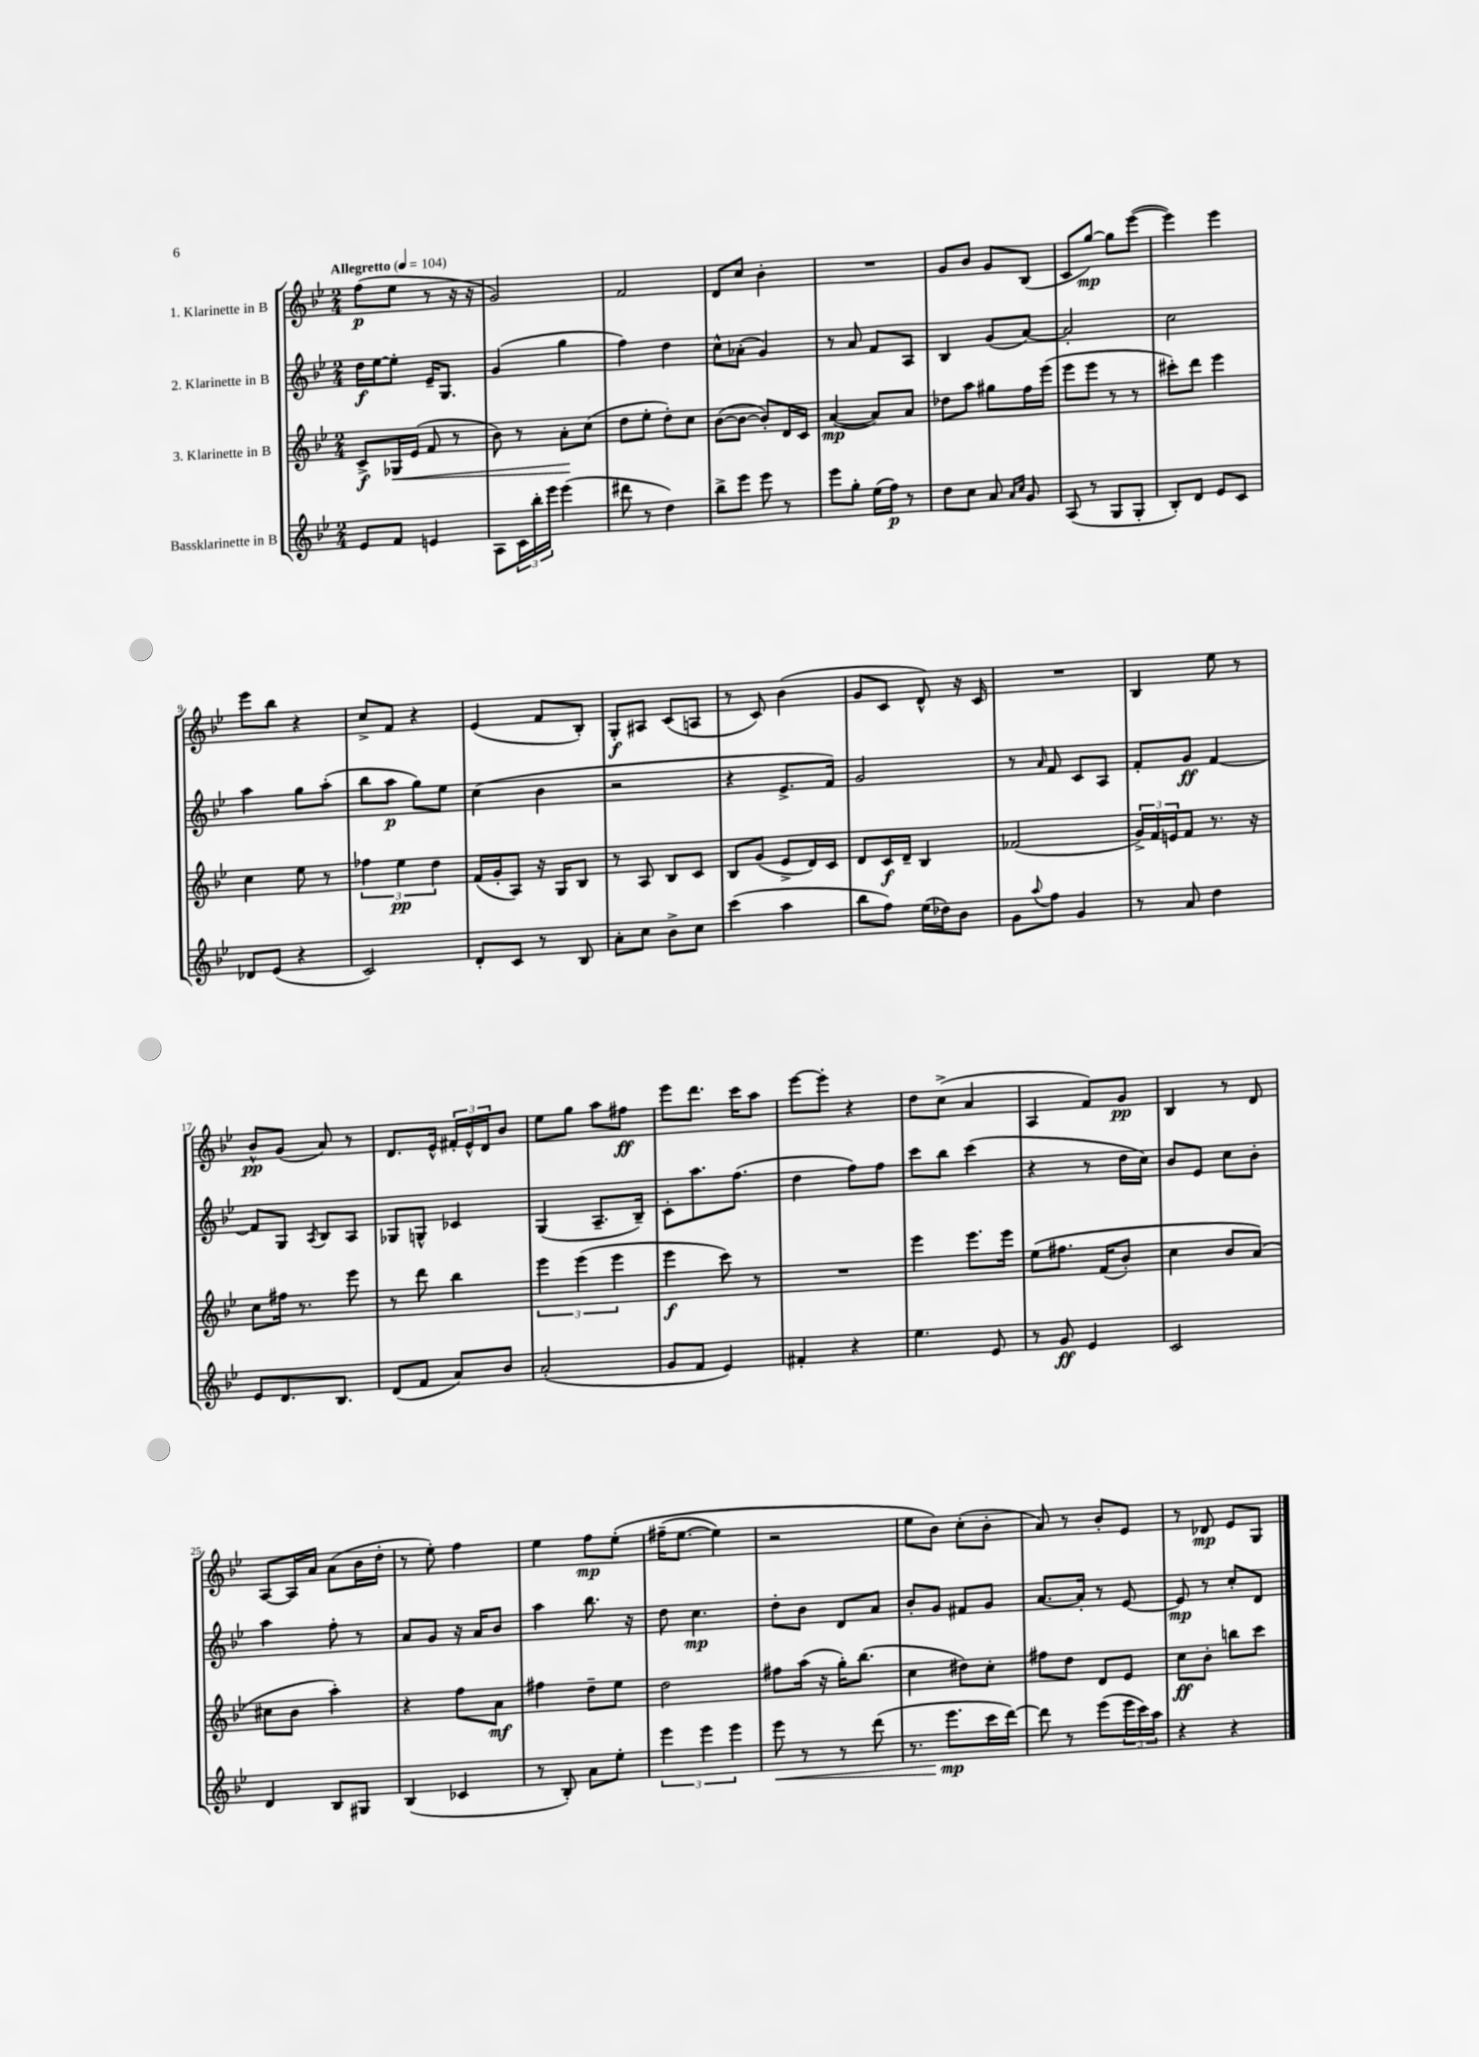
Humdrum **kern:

**kern	**kern	**kern	**kern
*staff4	*staff3	*staff2	*staff1
*clefG2	*clefG2	*clefG2	*clefG2
*k[b-e-]	*k[b-e-]	*k[b-e-]	*k[b-e-]
*M2/4	*M2/4	*M2/4	*M2/4
*MM104	*MM104	*MM104	*MM104
8e-	8c^	16dd	(8ff
.	.	[16ee-	.
8f	16G-	8ee-']	8ee-
.	(16e-	.	.
4e	8f	16e-~	8r
.	.	8.G	.
.	8r	.	16r
.	.	.	16r
=	=	=	=
8A	8b-)	(4g	2g)
24c	8r	.	.
24bb-'	.	.	.
24eee-	.	.	.
(4eee-	8a'	4gg	.
.	(8cc	.	.
=	=	=	=
8ddd#	8dd	4ff)	2f
8r	8ee-'	.	.
4dd)	8dd')	4dd	.
.	8cc	.	.
=	=	=	=
8bb-^	([8b-	8cc^^	8d
8eee-	8b-_	(8a-'	8cc
8eee-	8b-'])	4g)	4b-'
8r	16d	.	.
.	16c	.	.
=	=	=	=
8eee-	([4a	8r	2r
8gg'	.	8a	.
(16ee-	8a])	8f	.
16ff)	.	.	.
8r	8a	8A	.
=	=	=	=
8dd	8dd-	4B-	8g
8cc	8aa	.	8b-
8a	8gg#	(8g	8g
16qqa	.	.	.
16qqcc	.	.	.
8g	16ff	[8a)	(8B-
.	(16eee-	.	.
=	=	=	=
(8A	8eee-	2a']	8c
8r	8eee-	.	[8gg)
8G	8r	.	8gg]
8G'	8r	.	([8eee-
=	=	=	=
8B-')	8ccc#')	2cc	4eee-])
8d	8ddd	.	.
8e-	4eee-	.	4eee-
8c	.	.	.
=	=	=	=
8d-	4cc	4aa	8eee-
(8e-	.	.	8bb-
4r	8ee-	8gg	4r
.	8r	(8aa'	.
=	=	=	=
2c)	6ff-	8bb-	8cc^
.	.	8aa	8f
.	6ee-	.	.
.	.	8gg)	4r
.	6dd	.	.
.	.	8ee-	.
=	=	=	=
8d'	(16f	(4cc	(4e-
.	16g'	.	.
8c	8A)	.	.
8r	16r	4b-	8f
.	16G	.	.
8B-	8B-	.	8B-')
=	=	=	=
8a'	8r	2r	8G'
8cc	8A	.	8A#
8b-^	8B-	.	(8c
8cc	8c	.	8A
=	=	=	=
(4ccc	8B-	4r	8r
.	(8g	.	8c)
4aa	8e-^	8.e-^	(4b-
.	16d)	.	.
.	16c	16f)	.
=	=	=	=
8bb-	8d	2g	8g
8ff)	16c	.	8c
.	16d~	.	.
(16ee-	4B-	.	8d^^)
16dd-)	.	.	.
8b-	.	.	16r
.	.	.	16c
=	=	=	=
8g	(2f-	8r	2r
8qqaa	.	16qqa	.
8ff	.	8f	.
4g	.	8c	.
.	.	8A	.
=	=	=	=
8r	24g^)	8f'	4B-
.	24f	.	.
.	24e	.	.
8a	8f	8g	.
4dd	8.r	[4f	8ee-
.	.	.	8r
.	16r	.	.
=	=	=	=
8e-	8cc	8f]	8b-^^
8.d	16ff#	8G	(8g
.	8.r	.	.
.	.	8qA	.
.	.	8B-	8a)
8.B-	.	.	.
.	8eee-	8A	8r
=	=	=	=
(8d	8r	8G-	8.d
8f	8ddd	8G^^	.
.	.	.	16e-^^
8a)	4bb-	4c-	24f#'
.	.	.	24e-^^
.	.	.	24d
8b-	.	.	8b-
=	=	=	=
(2a'	6eee-	(4G	8ee-
.	.	.	8gg
.	(6eee-	.	.
.	.	8.A~	8aa
.	6eee-	.	.
.	.	.	8ff#
.	.	16B-~)	.
=	=	=	=
8g	4eee-	8c'	8eee-
8f	.	8.aa	8.ddd
4e-)	8ccc)	.	.
.	.	(8.ff	16ccc
.	8r	.	8aa
=	=	=	=
4f#'	2r	4dd	[8eee-
.	.	.	8eee-']
4r	.	8ff)	4r
.	.	8ff	.
=	=	=	=
4.ee-	4eee-	8ccc	8dd
.	.	8bb-	(8cc^
.	8.eee-	(4ccc	4a
8e-	.	.	.
.	16eee-	.	.
=	=	=	=
8r	&(8ee-	4r	4A
8g	8.ff#	.	.
4e-	.	8r	8f)
.	(16f	.	.
.	8b-')	16dd	8g
.	.	16cc)	.
=	=	=	=
2c	4cc	8b-	4B-
.	.	8e-	.
.	8b-	8cc	8r
.	(8a&)	8b-'	8d
=	=	=	=
4d	8cc#	4aa	[8A
.	8b-	.	16A]
.	.	.	16a
8B-	4aa')	8ff'	(8a
8G#	.	8r	16b-
.	.	.	16dd'
=	=	=	=
(4B-	4r	8a	8r
.	.	8g	8ee-')
4c-	8ff	16r	4ff
.	.	16a	.
.	8a	8b-	.
=	=	=	=
8r	4ff#	4aa	4ee-
8B-')	.	.	.
8a	8dd~	8.bb-	8ff
8ee-'	8ee-	.	&(8ee-'
.	.	16r	.
=	=	=	=
6eee-	2dd	8dd	(16ff#~
.	.	.	[8.ee-
.	.	4.cc	.
6eee-	.	.	.
.	.	.	4ee-])
6eee-	.	.	.
=	=	=	=
8eee-	8ff#	8dd'	2r
8r	(16aa	8b-	.
.	16r	.	.
8r	16gg')	8d	.
.	(8.bb-	.	.
(8ddd	.	8a	.
=	=	=	=
8.r	4cc	8b-'	8ee-
.	.	8g	8b-&)
8.eee-	.	.	.
.	8dd#)	8f#	(8cc'
16ccc	8cc'	8g	8b-'
[16ddd)	.	.	.
=	=	=	=
8ddd]	8ff#	[8.a	8a)
8r	8dd	.	8r
.	.	16a']	.
(8eee-	8d	8r	8b-'
24eee-	8e-	[8e-	8e-
24ccc)	.	.	.
24aa	.	.	.
=	=	=	=
4r	8cc	8e-]	8r
.	8b-'	8r	8d-
4r	8bb	8cc'	8e-
.	8ccc	8d	8G
==	==	==	==
*-	*-	*-	*-
